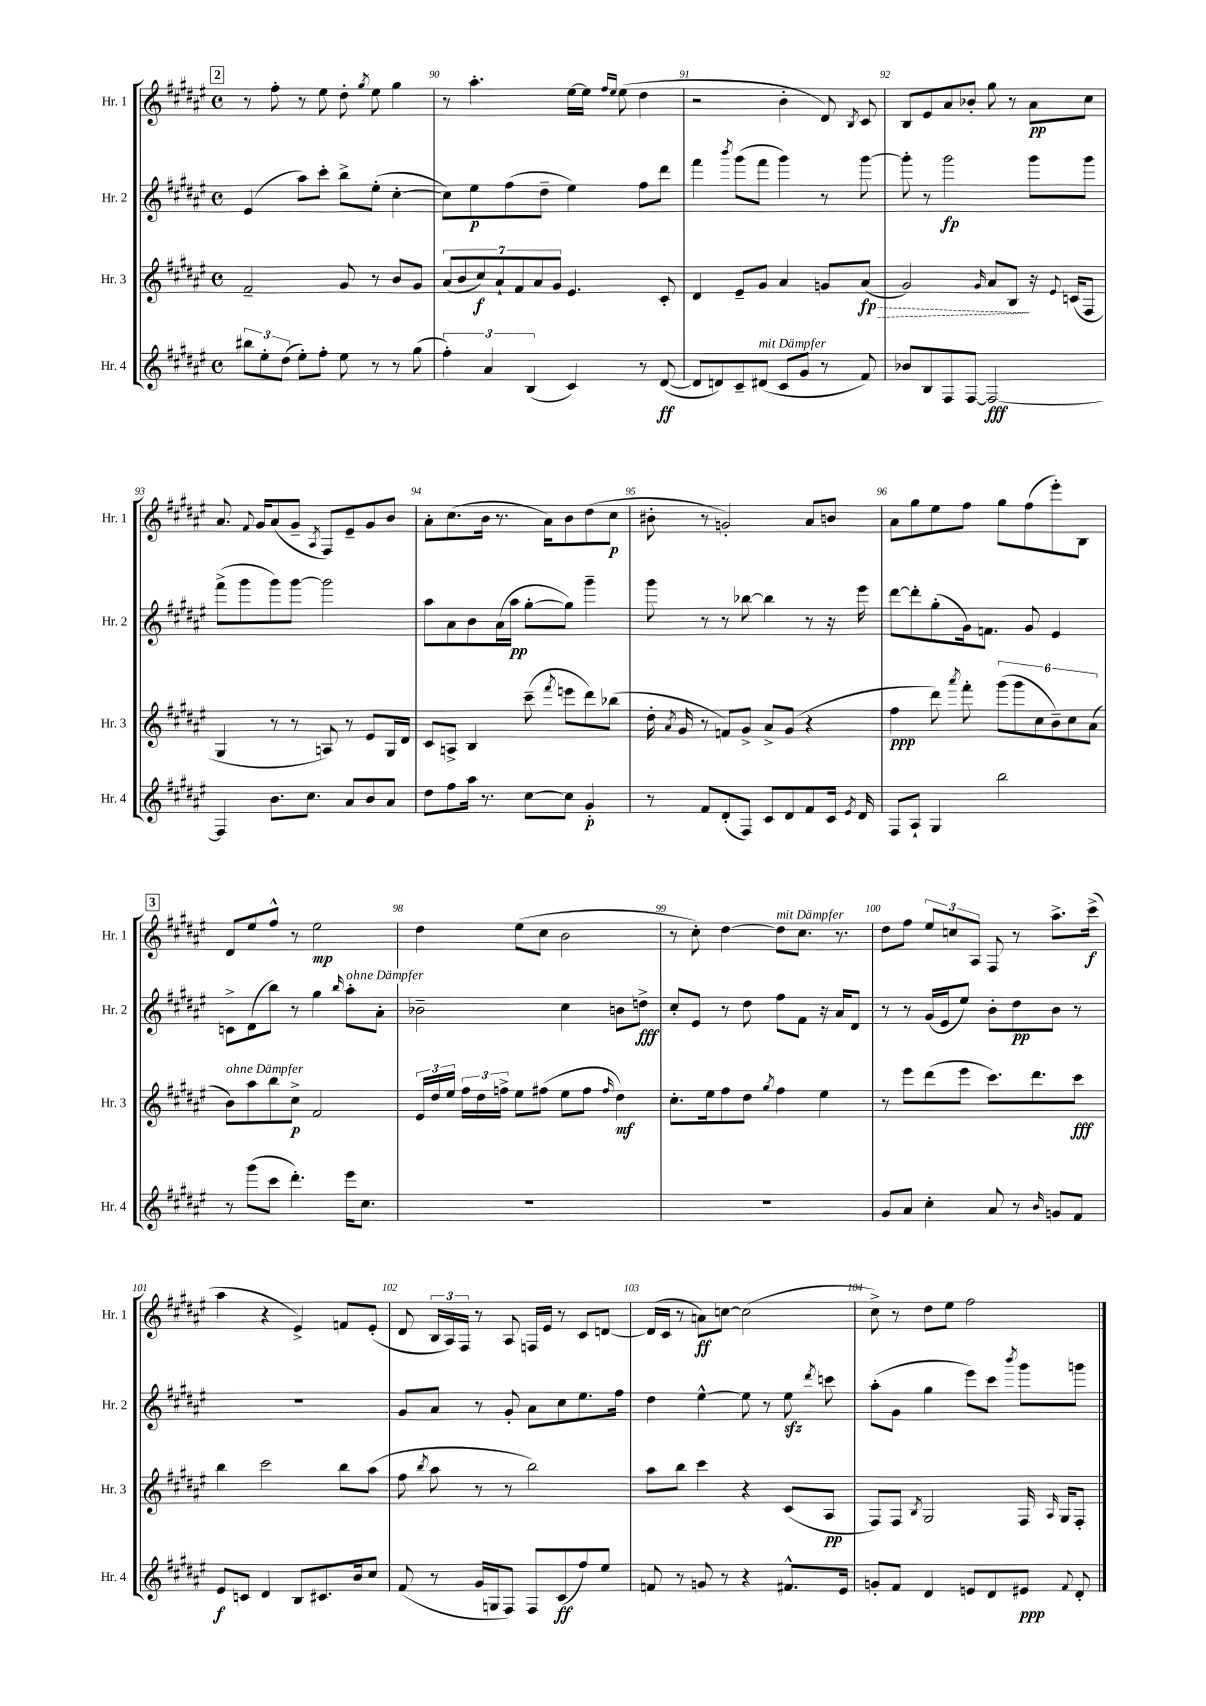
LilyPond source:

<<
\new StaffGroup <<
\new Staff = "s0" \with { instrumentName = "Hr. 1" shortInstrumentName = "Hr. 1" } {
    \clef treble \key fis \major \defaultTimeSignature \time 4/4
    \autoBeamOff \mark \markup { \box "2" } r8 fis''8-. r8 eis''8 dis''8-. \acciaccatura { gis''8 } eis''8 gis''4 |
    r8 ais''4.-. eis''16[~ eis''16] \grace { fis''16[ eis''16] } eis''8( dis''4 |
    r2 b'4-. dis'8) \acciaccatura { b8 } cis'8 |
    b8[ eis'8 ais'8 bes'8]-. gis''8 r8 ais'8[\pp cis''8] |
    ais'8. \appoggiatura { fis'8 } gis'16[ ais'8( gis'8]-- \acciaccatura { ais8 } fis8[) eis'8-- gis'8 b'8] |
    ais'8[-. cis''8.( b'16] r8. ais'16[) b'8 dis''8( cis''8]\p |
    bis'8-. r8 g'2-.) ais'8[ b'8] |
    ais'8[ gis''8 eis''8 fis''8] gis''8[ fis''8( eis'''8-.) b8] |
    \mark \markup { \box "3" } dis'8[ eis''8 fis''8]-^ r8 eis''2\mp |
    dis''4 eis''8[( cis''8] b'2 |
    r8 cis''8-.) dis''4~ dis''8[^\markup { \italic "mit Dämpfer" } cis''8.] r8. |
    dis''8[ fis''8] \tuplet 3/2 { eis''8[ c''8 ais8] } fis8 r8 ais''8.[-> cis'''16]->\f( |
    ais''4 r4 eis'4->) f'8[ eis'8]-.( |
    dis'8 \tuplet 3/2 { b16[ ais16) fis16] } r8 ais8 f16[ eis'16] r8 cis'8[ d'8]~ |
    d'16[( cis'16] r8 a'8[\ff) c''8]~ c''2( |
    cis''8->) r8 dis''8[ eis''8] fis''2 \bar "|." |
}
\new Staff = "s1" \with { instrumentName = "Hr. 2" shortInstrumentName = "Hr. 2" } {
    \clef treble \key fis \major \defaultTimeSignature \time 4/4
    \autoBeamOff \mark \markup { \box "2" } eis'4( ais''8[) cis'''8]-. b''8[-> eis''8]-.( cis''4~-. |
    cis''8[) eis''8\p fis''8( dis''8]-- eis''4) fis''8[ dis'''8] |
    fis'''4 \acciaccatura { b'''8 } gis'''8[( fis'''8] gis'''4) r8 gis'''8~ |
    gis'''8-. r8 gis'''2\fp gis'''8[ gis'''8] |
    fis'''8[->( gis'''8 gis'''8) gis'''8]~ gis'''2 |
    ais''8[ ais'8 b'8 ais'16( ais''16]\pp gis''8[~-. gis''8]) gis'''4-- |
    gis'''8 r8 r8 bes''8~ bes''4 r8 r16 eis'''16 |
    dis'''8[~ dis'''8-. gis''8-.( gis'16) f'8.] gis'8 eis'4 |
    \mark \markup { \box "3" } c'8[-> dis'8( b''8]) r8 gis''4 \grace { b''16 } ais''8[-.^\markup { \italic "ohne Dämpfer" } ais'8]-. |
    bes'2-- cis''4 b'8[ d''8]->\fff |
    cis''8[-. eis'8] r8 dis''8 fis''8[ fis'8] r16 ais'16[ dis'8] |
    r8 r8 gis'16[( eis'16 eis''8]) b'8[-. dis''8\pp b'8] r8 |
    R1 |
    gis'8[ ais'8] r8 gis'8-. ais'8[ cis''8 eis''8. fis''16] |
    dis''4 eis''4~-^ eis''8 r8 eis''8\sfz \acciaccatura { dis'''8 } c'''8 |
    ais''8[-.( gis'8] gis''4 eis'''8[) cis'''8] \acciaccatura { b'''8 } gis'''8[ g'''8] \bar "|." |
}
\new Staff = "s2" \with { instrumentName = "Hr. 3" shortInstrumentName = "Hr. 3" } {
    \clef treble \key fis \major \defaultTimeSignature \time 4/4
    \autoBeamOff \mark \markup { \box "2" } fis'2-- gis'8 r8 b'8[ gis'8] |
    \tuplet 7/4 { ais'8[( b'8 cis''8\f) ais'8-! fis'8 ais'8 gis'8] } eis'4. cis'8-. |
    dis'4 eis'8[-- gis'8] ais'4 g'8[ \once \override Hairpin.style = #'dashed-line ais'8]\fp\>( |
    gis'2) \grace { gis'16 } ais'8[ b8]\! r16 \appoggiatura { eis'8 } c'16[( fis8] |
    gis4 r8 r8 a8) r8 eis'8[ gis16 dis'16] |
    cis'8[ a8]-> b4 cis'''8--( \acciaccatura { fis'''8 } e'''8[ dis'''8) bes''8]( |
    dis''16-. \acciaccatura { ais'8 } gis'16 r8 f'8[) gis'8]-> ais'8[-> gis'8]( r4 |
    fis''4\ppp dis'''8) \acciaccatura { ais'''8 } fis'''8-. \tuplet 6/4 { gis'''8[( gis'''8 cis''8 b'8--) cis''8 ais'8]( } |
    \mark \markup { \box "3" } b'8[^\markup { \italic "ohne Dämpfer" }) ais''8 b''8 cis''8]->\p fis'2 |
    \tuplet 3/2 { eis'16[ dis''16 eis''16] } \tuplet 3/2 { fis''16[ dis''16 f''16]-> } eis''8[ fis''8]( eis''8[ fis''8] \grace { fis''16 } dis''4\mf) |
    cis''8.[-. eis''16 fis''8 dis''8] \acciaccatura { gis''8 } fis''4 eis''4 |
    r8 eis'''8[ dis'''8( eis'''8] cis'''8.[) dis'''8. cis'''8]\fff |
    b''4 cis'''2 b''8[ ais''8]( |
    fis''8 \acciaccatura { b''8 } ais''8 r8 r8 b''2) |
    ais''8[ b''8] cis'''4 r4 cis'8[( ais8]\pp |
    fis8[) fis8] \acciaccatura { b8 } gis2 fis16 \grace { ais16 } gis16[ fis8]-. \bar "|." |
}
\new Staff = "s3" \with { instrumentName = "Hr. 4" shortInstrumentName = "Hr. 4" } {
    \clef treble \key fis \major \defaultTimeSignature \time 4/4
    \autoBeamOff \mark \markup { \box "2" } \tuplet 3/2 { bis''8[ eis''8-. dis''8]( } eis''8[-.) fis''8]-. eis''8 r8 r8 gis''8( |
    \tuplet 3/2 { fis''4-.) ais'4 b4( } cis'4) r8 dis'8~\ff( |
    dis'8[ d'8) cis'8-- dis'8]^\markup { \italic "mit Dämpfer" }( cis'8[ gis'8] r8 fis'8) |
    bes'8[ b8 fis8 fis8]~ fis2~\fff |
    fis4 b'8.[ cis''8.] ais'8[ b'8 ais'8] |
    dis''8[ fis''8 ais''16] r8. cis''8[~ cis''8] gis'4-.\p |
    r8 fis'8[ dis'8-.( fis8]) cis'8[ dis'8 fis'8 cis'16] \acciaccatura { eis'8 } dis'16 |
    fis8[ ais8]-! gis4 b''2 |
    \mark \markup { \box "3" } r8 gis'''8[( cis'''8] dis'''4.-.) eis'''16[ cis''8.] |
    R1 |
    R1 |
    gis'8[ ais'8] cis''4-. ais'8 r8 \grace { b'16 } g'8[ fis'8] |
    eis'8[\f c'8] dis'4 b8[ cis'8. b'16 cis''8] |
    fis'8( r8 gis'16[ g16 fis8]) fis8[ cis'8\ff( fis''8) eis''8] |
    f'8 r8 g'8 r8 r4 fis'8.[-^ eis'16] |
    g'8[-. fis'8] dis'4 e'8[ dis'8 eis'8]\ppp \appoggiatura { fis'8 } dis'8-. \bar "|." |
}
>>
>>
\layout { \context { \Score currentBarNumber = #89 \override BarNumber.break-visibility = ##(#f #t #t) barNumberVisibility = #all-bar-numbers-visible } }
